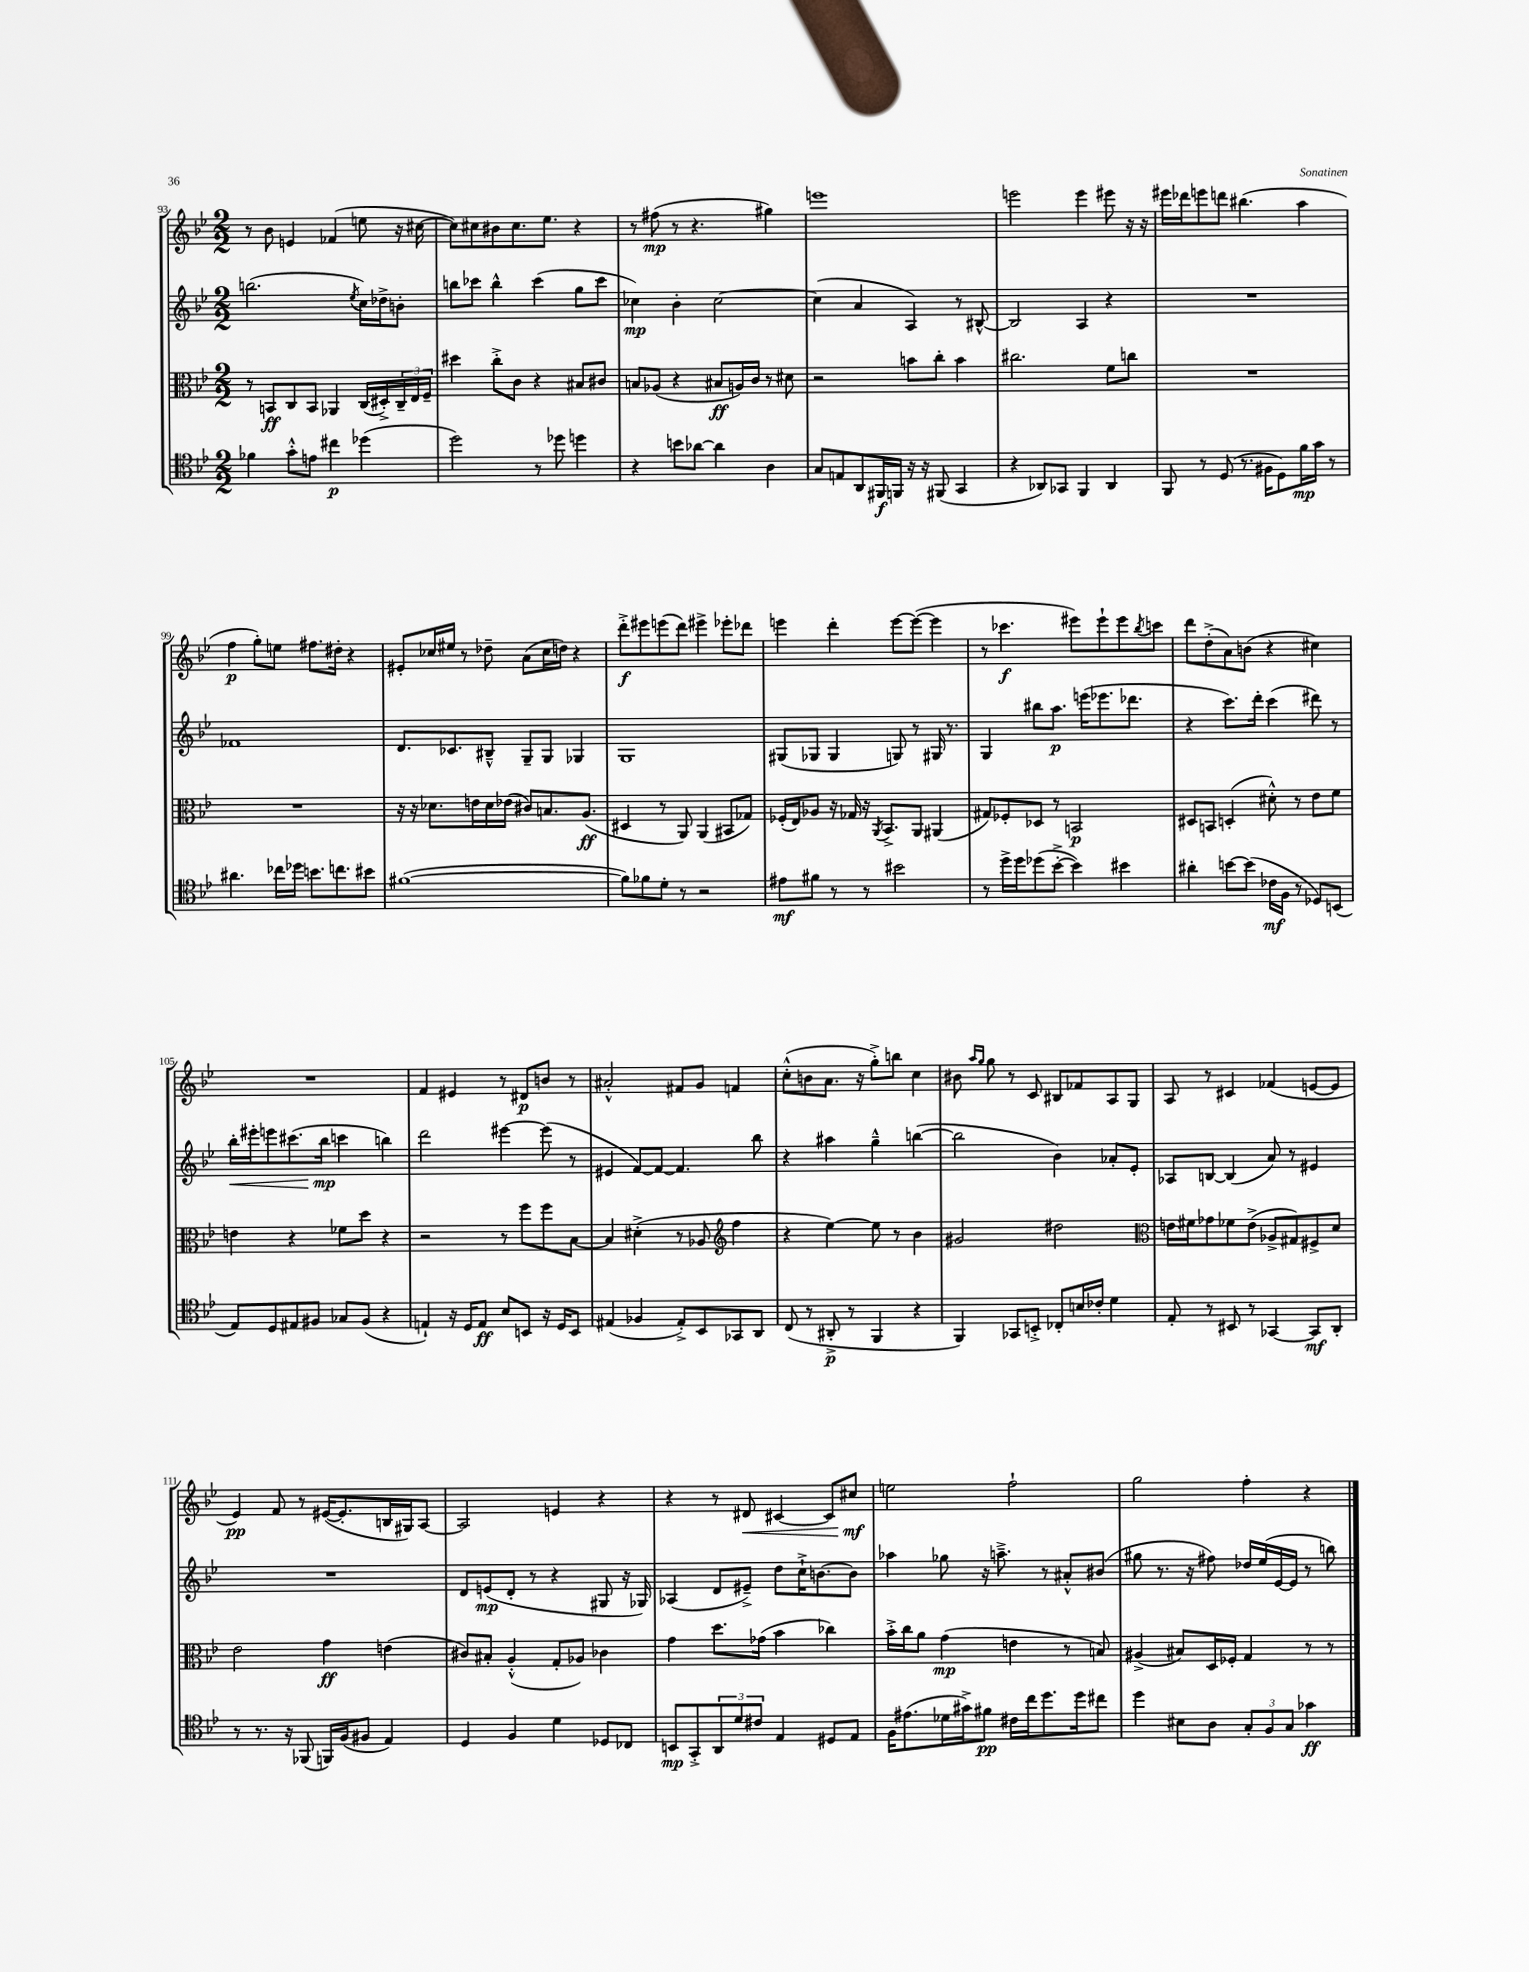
<<
\new StaffGroup <<
\new Staff = "s0" {
    \clef treble \key bes \major \numericTimeSignature \time 2/2
    r8 bes'8 e'4 fes'4( e''8 r16 cis''16~ |
    cis''8) cis''8 bis'8 cis''8. ees''8. r4 |
    r8 fis''8\mp( r8 r4. gis''4) |
    e'''1 |
    e'''2 e'''4 eis'''8 r16 r16 |
    eis'''16 des'''16 e'''8 d'''8 bis''4.( a''4 |
    f''4\p g''8-.) e''8 fis''8. dis''16-. r4 |
    eis'8-. ces''16 eis''16 r8 des''8-- a'8( ces''16 d''16) r4 |
    d'''8-.->\f eis'''8 e'''8( d'''8) eis'''4-> ees'''8-. des'''8 |
    e'''4 d'''4-. e'''8~ e'''8~( e'''4 |
    r8 ces'''4.\f eis'''8) eis'''8-! eis'''8 \acciaccatura { bes''8 } c'''8 |
    d'''8 d''8-.->( a'8) b'8( r4 cis''4) |
    R1 |
    f'4 eis'4 r8 dis'8\p b'8 r8 |
    ais'2-.-^ fis'8 g'8 f'4 |
    c''8-.-^( b'8 a'8. r16 g''8-.->) b''8 c''4 |
    bis'8 \grace { a''16 g''16 } g''8 r8 c'8 bis8 fes'8 a8 g8 |
    a8 r8 cis'4 fes'4( e'8~ e'8 |
    ees'4\pp) f'8 r8 eis'16~( eis'8.-. b16 gis16) a8~ |
    a2 e'4 r4 |
    r4 r8 dis'8\< cis'4~ cis'8 cis''8\mf\! |
    e''2 f''2-! |
    g''2 f''4-. r4 \bar "|." |
}
\new Staff = "s1" {
    \clef treble \key bes \major \numericTimeSignature \time 2/2
    b''2.( \acciaccatura { ees''8 } c''16) des''16-> b'8-. |
    b''8 ces'''8 b''4-^ ces'''4( g''8 ces'''8 |
    ces''4\mp) bes'4-. ces''2~ |
    ces''4( a'4 a4) r8 bis8~-^ |
    bis2 a4 r4 |
    R1 |
    fes'1 |
    d'8. ces'8. bis8---^ g8-- g8 ges4 |
    g1 |
    gis8( ges8 ges4 g8) r8 gis16 r8. |
    g4 bis''8 a''8.\p e'''16( ees'''8. des'''8. |
    r4 c'''8.) d'''16-. c'''4( dis'''8) r8 |
    bes''16-.\< eis'''16-. e'''8 cis'''8.( bes''16\mp\! c'''4 b''4) |
    d'''2 eis'''4~ eis'''8( r8 |
    eis'4 f'8~) f'8~ f'4. bes''8 |
    r4 ais''4 g''4---^ b''4~( |
    b''2 bes'4) aes'8-. ees'8-. |
    aes8 b8~ b4( a'8) r8 eis'4 |
    R1 |
    d'8 e'8\mp( d'8-. r8 r4 gis8 r16 ges16) |
    aes4( d'8 eis'8--->) d''8 c''16-!-> b'8.~ b'8 |
    aes''4 ges''8 r16 a''8.---> r8 ais'8-.-^ bis'8( |
    gis''8 r8. r16 fis''8) des''16 ees''16( ees'16~ ees'16 r8 b''8) \bar "|." |
}
\new Staff = "s2" {
    \clef alto \key bes \major \numericTimeSignature \time 2/2
    r8 b,8\ff c8 b,8 aes,4 c16( dis16-.->) \tuplet 3/2 { c16-- ees16 f16-- } |
    dis''4 c''8-.-> c'8 r4 bis8 cis'8 |
    b8 aes8( r4 bis8\ff a16) c'16 r8 dis'8 |
    r2 b'8 c''8-. b'4 |
    cis''2. f'8 c''8 |
    R1 |
    R1 |
    r16 r16 des'8. e'16 des'16 ees'16( cis'8) b8. a8.\ff( |
    dis4 r8 a,8) a,4( bis,8 ges8) |
    fes16-.( ees16) aes8 r16 ges16 r16 \acciaccatura { a,8 } bes,8.-> a,8 ais,4( |
    gis8) fes8-. des8 r8 b,2\p |
    dis8 b,8 d4-.( dis'8-.-^) r8 ees'8 f'8 |
    e'4 r4 fes'8 d''8 r4 |
    r2 r8 f''8 f''8 bes8~ |
    bes4 dis'4-.->( r8 aes8 \clef treble f''4 |
    r4 ees''4~) ees''8 r8 bes'4 |
    gis'2 dis''2 |
    \clef alto e'16 fis'16 ges'8 fes'8 e'8->( aes8-> gis8) fis8-> d'8 |
    ees'2 g'4\ff e'4( |
    cis'8) bis8-. a4-.-^( g8-. aes8) ces'4 |
    g'4 d''8. ges'16( bes'4 ces''4) |
    bes'16-.-> c''16 a'8 g'4\mp( e'4 r8 b8) |
    ais4->( bis8) d16 fes16-. g4 r8 r8 \bar "|." |
}
\new Staff = "s3" {
    \clef tenor \key bes \major \numericTimeSignature \time 2/2
    fes'4 g'8-.-^ e'8 cis''4\p des''4( |
    d''2) r8 des''8 d''4 |
    r4 b'8 aes'8~ aes'4 a4 |
    g8 e8 a,8 fis,16\f f,16 r16 r16 fis,8( g,4 |
    r4 aes,8) ges,8 f,4 aes,4 |
    f,8 r8 d8( r8. fis16 d8) f'16\mp g'16 r8 |
    ais'4. ces''16 des''16 b'8. c''8. bis'8 |
    fis'1~( |
    fis'8) fes'8 d'8-. r8 r2 |
    eis'8\mf fis'8 r8 r8 bis'2 |
    r8 d''16-> d''16 des''8( bes'8~-.-> bes'4) bis'4 |
    ais'4-. b'8~ b'8( ces'16\mf f16 r8 des8) b,8( |
    ees8) d8 eis8 fis8 ges8 fis8( r4 |
    e4-!) r16 d16 e8\ff bes8 b,8 r16 d16 b,8 |
    eis4( fes4 eis8-.->) bes,8 ges,8 a,8 |
    c8( r8 ais,8-.->\p r8 f,4 r4 |
    f,4) ges,8 b,8-.-> ces8-. b16 ces'16-. d'4 |
    ees8-. r8 bis,8 r8 ges,4~ ges,8\mf a,8-. |
    r8 r8. r16 fes,8( f,16) f16( fis8 ees4) |
    d4 f4 d'4 des8 ces8 |
    b,8\mp g,8-.-> \tuplet 3/2 { a,8 d'8 cis'8 } ees4 dis8 ees8 |
    f16 eis'8.( des'16 gis'16->) fis'8\pp cis'16 c''16 d''8. d''16 cis''8 |
    d''4 bis8 a8 \tuplet 3/2 { g8-. f8 g8 } ges'4\ff \bar "|." |
}
>>
>>
\layout { \context { \Score currentBarNumber = #93 } }
